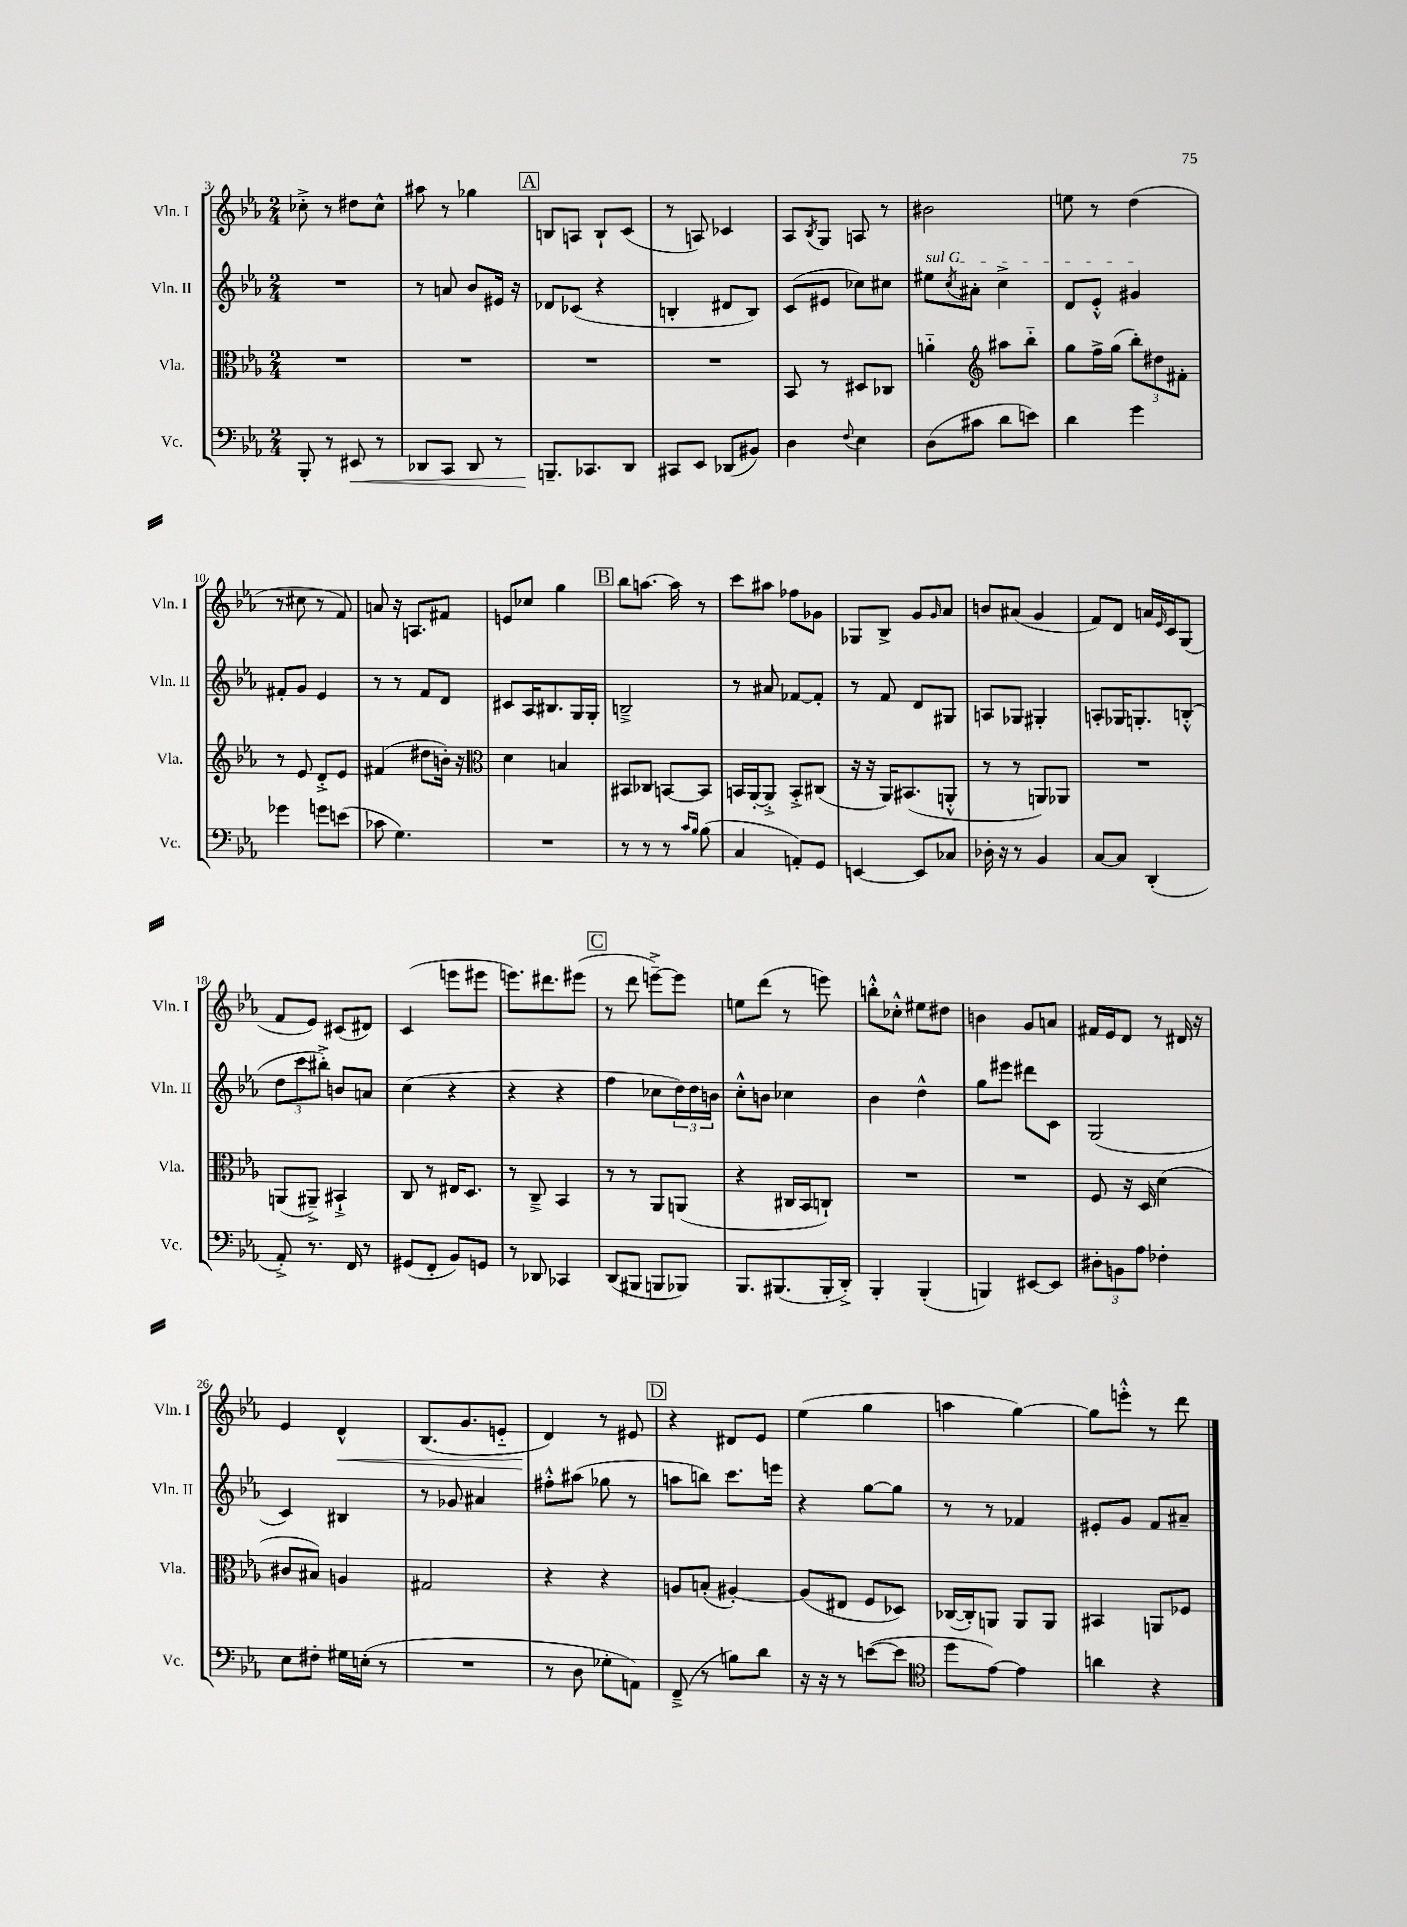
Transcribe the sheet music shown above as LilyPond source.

<<
\new StaffGroup <<
\new Staff = "s0" \with { instrumentName = "Vln. I" shortInstrumentName = "Vln. I" } {
    \clef treble \key ees \major \numericTimeSignature \time 2/4
    ces''8-.-> r8 dis''8 ces''8-^ |
    ais''8 r8 ges''4 |
    \mark \markup { \box "A" } b8 a8 b8-! c'8( |
    r8 a8) ces'4 |
    aes8 \acciaccatura { bes8 } g8 a8 r8 |
    bis'2 |
    e''8 r8 d''4( |
    r8 cis''8 r8 f'8) |
    a'8 r16 a8. fis'8 |
    e'8 ces''8 g''4 |
    \mark \markup { \box "B" } bes''8 a''8.~ a''16 r8 |
    c'''8 ais''8 fes''8 ges'8 |
    ges8 bes8-> g'8 \grace { g'16 } aes'8 |
    b'8 ais'8( g'4 |
    f'8) d'8 a'16 \grace { ees'16 } c'16 g8( |
    f'8 ees'8) cis'8( dis'8) |
    c'4( e'''8 eis'''8 |
    e'''8.) dis'''8. eis'''8( |
    \mark \markup { \box "C" } r8 d'''8 e'''8~--->) e'''8 |
    e''8 d'''8( r8 e'''8) |
    b''8-.-^ ces''8-.-^ eis''8 dis''8 |
    b'4 g'8 a'8 |
    fis'16 ees'16 d'8 r8 dis'16 r16 |
    ees'4 d'4-^\< |
    bes8.( g'8. e'8-_ |
    d'4\!) r8 eis'8 |
    \mark \markup { \box "D" } r4 dis'8 ees'8 |
    ees''4( g''4 |
    a''4 g''4~) |
    g''8 e'''8-.-^ r8 d'''8 \bar "|." |
}
\new Staff = "s1" \with { instrumentName = "Vln. II" shortInstrumentName = "Vln. II" } {
    \clef treble \key ees \major \numericTimeSignature \time 2/4
    R2 |
    r8 a'8 bes'8 eis'16 r16 |
    \mark \markup { \box "A" } des'8 ces'8( r4 |
    b4-. dis'8 b8) |
    c'8( eis'8 ces''8) cis''8 |
    \once \override TextSpanner.bound-details.left.text = \markup { \italic "sul G" } eis''8\startTextSpan \acciaccatura { c''8 } ais'8-. c''4-> |
    d'8 ees'8-.-^ gis'4\stopTextSpan |
    fis'8-. g'8 ees'4 |
    r8 r8 f'8 d'8 |
    cis'8 aes16 bis8. g16 g16-. |
    \mark \markup { \box "B" } b2---> |
    r8 ais'8 fes'8~ fes'8-. |
    r8 f'8 d'8 gis8 |
    a8 ges8 gis4-. |
    a8-. ges16 g8.-. b8-.-^( |
    \tuplet 3/2 { d''8 c'''8 bis''8-.->) } b'8 a'8 |
    c''4( r4 |
    r4 r4 |
    \mark \markup { \box "C" } f''4 ces''8 \tuplet 3/2 { d''16) d''16 b'16 } |
    c''8-.-^ b'8 ces''4 |
    bes'4 d''4-^ |
    g''8 eis'''8 dis'''8 c'8 |
    g2( |
    c'4) bis4 |
    r8 ges'8 ais'4 |
    fis''8-.-^ ais''8( ges''8 r8 |
    \mark \markup { \box "D" } a''8 b''8) c'''8. e'''16 |
    r4 g''8~ g''8 |
    r8 r8 fes'4 |
    eis'8-. g'8 f'8 ais'8-- \bar "|." |
}
\new Staff = "s2" \with { instrumentName = "Vla." shortInstrumentName = "Vla." } {
    \clef alto \key ees \major \numericTimeSignature \time 2/4
    R2 |
    R2 |
    \mark \markup { \box "A" } R2 |
    R2 |
    bes,8 r8 dis8 ces8 |
    a'4-_ \clef treble ais''8 bes''8-_ |
    g''8 f''16-> g''16( \tuplet 3/2 { bes''8-.) dis''8 fis'8-. } |
    r8 ees'8 d'8-.-> ees'8 |
    fis'4( dis''8 b'16-.) r16 |
    \clef alto d'4 b4 |
    \mark \markup { \box "B" } bis,8 ces8 b,8~ b,8 |
    b,16 aes,16~-. aes,8-.-> b,8-.-> cis8( |
    r16 r16 aes,16) bis,8.( a,8-.-^ |
    r8 r8 a,8) aes,8 |
    R2 |
    a,8( ais,8--->) bis,4-!-> |
    c8 r8 eis16 d8. |
    r8 c8---> bes,4 |
    \mark \markup { \box "C" } r8 r8 aes,8 a,8( |
    r4 cis16 bes,16 c8-!) |
    R2 |
    R2 |
    f8 r16 d16 d'4( |
    cis'8 bis8) a4 |
    gis2 |
    r4 r4 |
    \mark \markup { \box "D" } a8 b8-.( ais4~-.) |
    ais8( eis8 f8 des8) |
    ces16~( ces16-.) a,8 a,8 a,8 |
    bis,4 a,8 fes8 \bar "|." |
}
\new Staff = "s3" \with { instrumentName = "Vc." shortInstrumentName = "Vc." } {
    \clef bass \key ees \major \numericTimeSignature \time 2/4
    bes,,8-. r8 eis,8\< r8 |
    des,8 c,8 des,8 r8 |
    \mark \markup { \box "A" } b,,8.--\! ces,8. d,8 |
    cis,8 ees,8 des,8( bis,8) |
    d4 \appoggiatura { f8 } ees4 |
    d8( cis'8 d'8 e'8) |
    d'4 g'4 |
    ges'4 g'8 e'8( |
    ces'8 g4.) |
    R2 |
    \mark \markup { \box "B" } r8 r8 r8 \grace { c'16 bes16 } bes8( |
    c4 a,8-.) g,8 |
    e,4~ e,8 ces8 |
    des16-. r16 r8 bes,4 |
    c8~ c8 d,4-.( |
    aes,8-.->) r8. f,16 r8 |
    gis,8( f,8-. bes,8) g,8 |
    r8 des,8 ces,4 |
    \mark \markup { \box "C" } d,8( bis,,8 b,,8 bes,,8) |
    bes,,8. bis,,8.( bis,,16-. d,16-.->) |
    bes,,4-. bes,,4-.( |
    b,,4) eis,8~ eis,8 |
    \tuplet 3/2 { dis8-. b,8 aes8 } fes4-. |
    ees8 fis8-. gis16 e16-.( r8 |
    R2 |
    r8 d8 ges8-. a,8) |
    \mark \markup { \box "D" } f,8--->( r8 b8) d'8 |
    r16 r16 r8 e'8~( e'8 |
    \clef tenor d''8 ees'8~) ees'4 |
    a'4 r4 \bar "|." |
}
>>
>>
\layout { \context { \Score currentBarNumber = #3 } }
